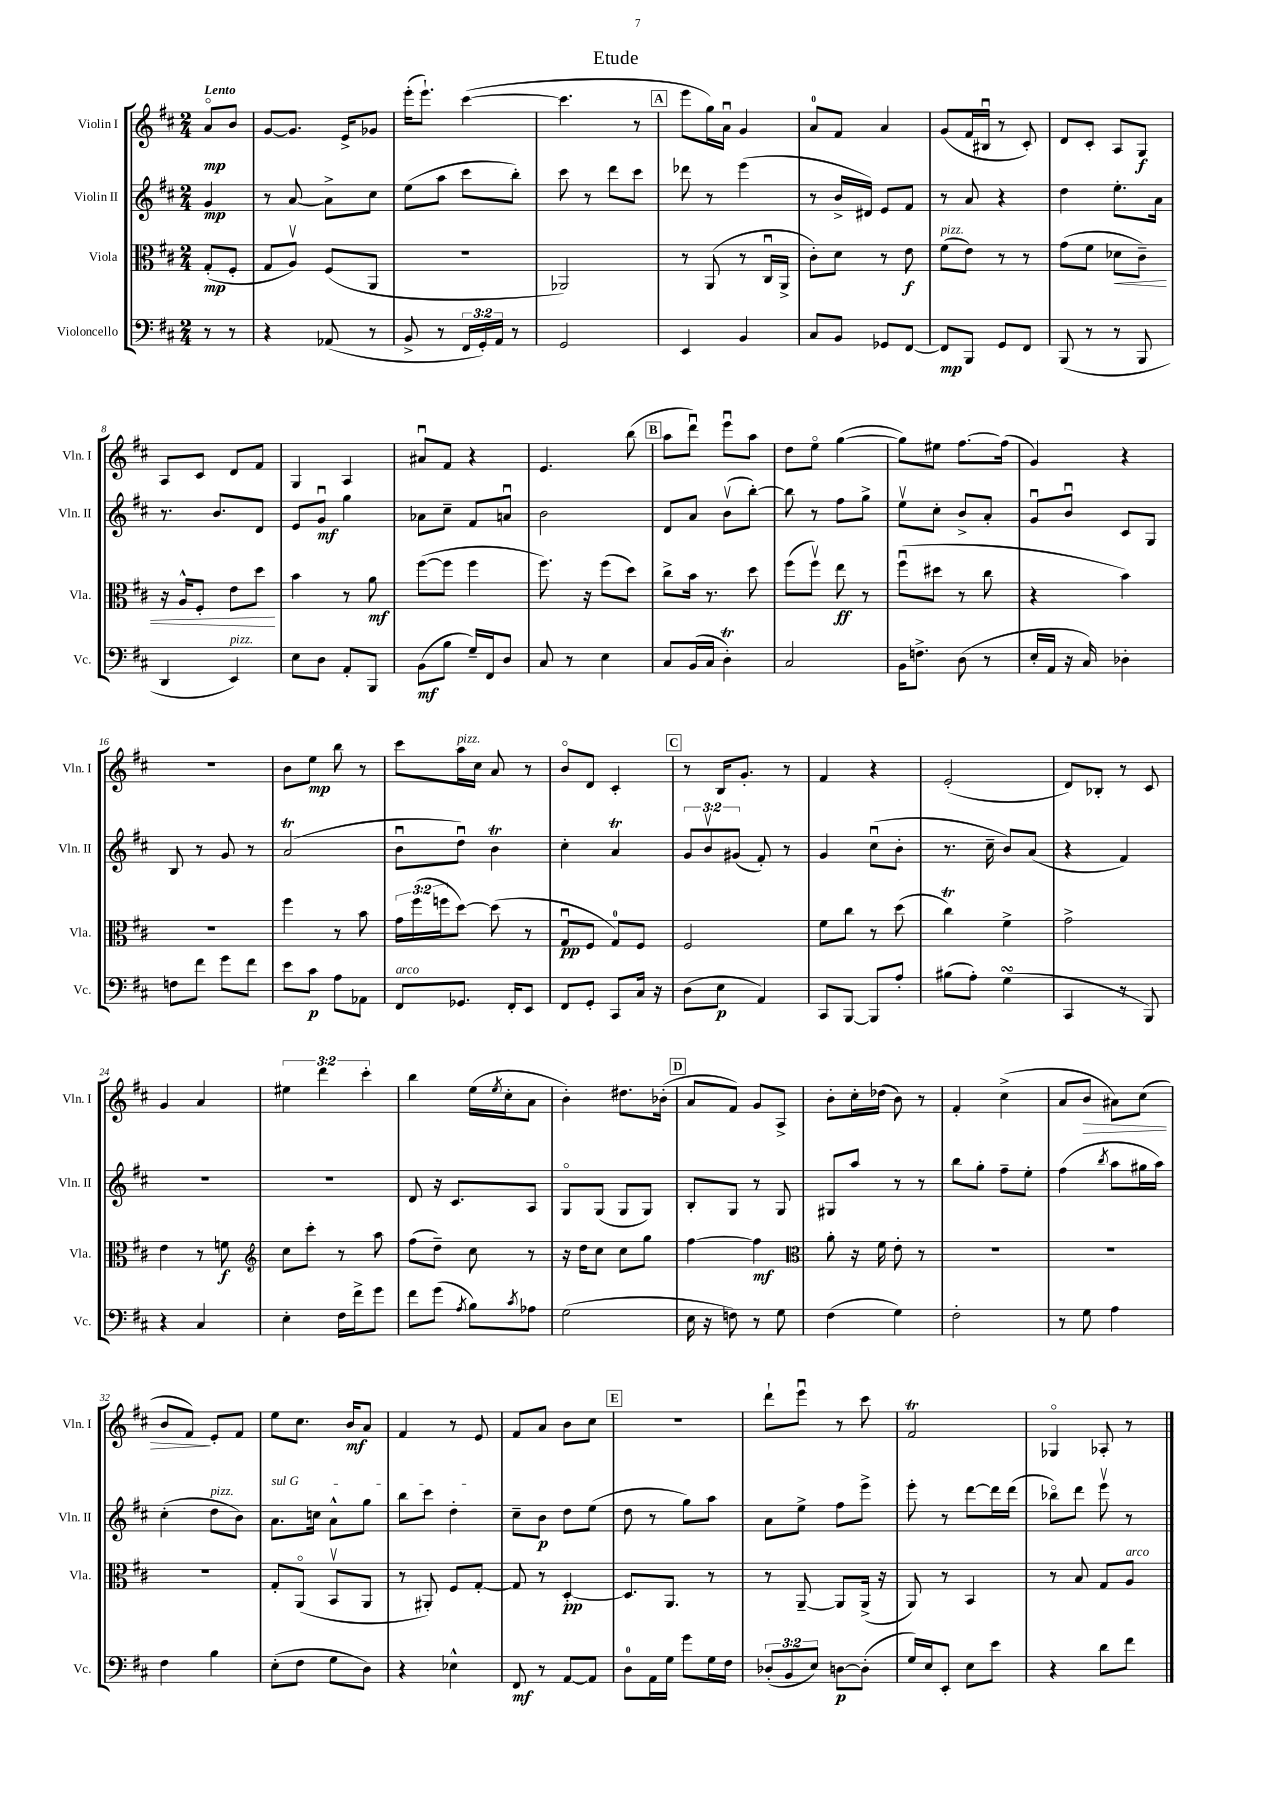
\header { title = "Etude" }
<<
\new StaffGroup <<
\new Staff = "s0" \with { instrumentName = "Violin I" shortInstrumentName = "Vln. I" } {
    \clef treble \key d \major \numericTimeSignature \time 2/4 \override Staff.TupletNumber.text = #tuplet-number::calc-fraction-text \partial 4 \tempo "Lento"
    a'8\flageolet\mp b'8 |
    g'8~ g'8. e'16-> ges'8 |
    e'''16-.( e'''8.-!) cis'''4~( |
    cis'''4. r8 |
    \mark \markup { \box "A" } e'''8 g''16) a'16\downbow g'4 |
    a'8-0 fis'8 a'4 |
    g'8( fis'16 bis16\downbow r8 cis'8-.) |
    d'8 cis'8-. a8 g8\f |
    a8 cis'8 d'8 fis'8 |
    g4 a4 |
    ais'8\downbow fis'8 r4 |
    e'4. b''8( |
    \mark \markup { \box "B" } a''8 d'''8\downbow) e'''8\downbow a''8 |
    d''8 e''8\flageolet g''4~( |
    g''8) eis''8 fis''8.~ fis''16( |
    g'4) r4 |
    R2 |
    b'8 e''8\mp b''8 r8 |
    cis'''8 a''16^\markup { \italic "pizz." } cis''16 a'8 r8 |
    b'8\flageolet d'8 cis'4-. |
    \mark \markup { \box "C" } r8 b16 g'8.-. r8 |
    fis'4 r4 |
    e'2-.( |
    d'8) bes8-. r8 cis'8 |
    g'4 a'4 |
    \tuplet 3/2 { eis''4 d'''4 cis'''4-. } |
    b''4 e''16( \acciaccatura { e''8 } cis''16-. a'8 |
    b'4-.) dis''8. bes'16-.( |
    \mark \markup { \box "D" } a'8 fis'8) g'8 a8-> |
    b'8-. cis''16-. des''16( b'8) r8 |
    fis'4-. cis''4->( |
    a'8 b'8\> ais'8) cis''8( |
    b'8 fis'8\!) e'8-. fis'8 |
    e''8 cis''8. b'16\mf a'8 |
    fis'4 r8 e'8 |
    fis'8 a'8 b'8 cis''8 |
    \mark \markup { \box "E" } R2 |
    d'''8-! e'''8\downbow r8 cis'''8 |
    fis'2\trill |
    ges4\flageolet aes8-. r8 \bar "|." |
}
\new Staff = "s1" \with { instrumentName = "Violin II" shortInstrumentName = "Vln. II" } {
    \clef treble \key d \major \numericTimeSignature \time 2/4 \override Staff.TupletNumber.text = #tuplet-number::calc-fraction-text \partial 4
    g'4\mp |
    r8 a'8~ a'8-> cis''8 |
    e''8( a''8 cis'''8 b''8-.) |
    cis'''8 r8 d'''8 cis'''8 |
    \mark \markup { \box "A" } des'''8 r8 e'''4( |
    r8 b'16-> dis'16) e'8 fis'8 |
    r8 a'8 r4 |
    d''4 e''8.-. a'16 |
    r8. b'8. d'8 |
    e'8 g'8\downbow\mf g''4 |
    aes'8 cis''8-- fis'8 a'8\downbow |
    b'2 |
    \mark \markup { \box "B" } d'8 a'8 b'8\upbow( b''8~-.) |
    b''8 r8 fis''8 g''8-> |
    e''8\upbow cis''8-. b'8-> a'8-. |
    g'8\downbow b'8\downbow cis'8 g8 |
    b8 r8 g'8 r8 |
    a'2\trill( |
    b'8\downbow d''8\downbow) b'4\trill |
    cis''4-. a'4\trill |
    \mark \markup { \box "C" } \tuplet 3/2 { g'8 b'8\upbow gis'8( } fis'8-.) r8 |
    g'4 cis''8\downbow( b'8-. |
    r8. cis''16-- b'8) a'8( |
    r4 fis'4) |
    r2 |
    R2 |
    d'8 r16 cis'8. a8 |
    g8\flageolet g8( g8 g8) |
    \mark \markup { \box "D" } b8-. g8 r8 g8 |
    gis8 a''8 r8 r8 |
    b''8 g''8-. fis''8-- e''8-. |
    fis''4( \acciaccatura { b''8 } a''8 gis''16 a''16) |
    cis''4-.( d''8^\markup { \italic "pizz." } b'8) |
    \once \override TextSpanner.bound-details.left.text = \markup { \italic "sul G" } a'8.\startTextSpan c''16 a'8-^ g''8 |
    b''8 cis'''8 d''4-.\stopTextSpan |
    cis''8-- b'8\p d''8 e''8( |
    \mark \markup { \box "E" } d''8 r8 g''8) a''8 |
    a'8 e''8-> fis''8 e'''8-> |
    e'''8-. r8 d'''8~ d'''16 d'''16( |
    bes''8\flageolet) d'''8 e'''8\upbow r8 \bar "|." |
}
\new Staff = "s2" \with { instrumentName = "Viola" shortInstrumentName = "Vla." } {
    \clef alto \key d \major \numericTimeSignature \time 2/4 \override Staff.TupletNumber.text = #tuplet-number::calc-fraction-text \partial 4
    g8-.\mp( fis8-. |
    g8 a8\upbow) fis8( a,8 |
    r2 |
    aes,2) |
    \mark \markup { \box "A" } r8 a,8( r8 cis16\downbow a,16-> |
    cis'8-.) d'8 r8 e'8\f |
    fis'8^\markup { \italic "pizz." }( e'8) r8 r8 |
    g'8( fis'8 des'8\< cis'8--) |
    r16 a16-^ fis8-. e'8 d''8\! |
    b'4 r8 a'8\mf |
    fis''8~( fis''8 fis''4 |
    fis''8.) r16 fis''8( d''8) |
    \mark \markup { \box "B" } cis''8-> b'16 r8. d''8 |
    fis''8( fis''8\upbow) e''8\ff r8 |
    fis''8\downbow( dis''8 r8 cis''8 |
    r4 b'4) |
    R2 |
    fis''4 r8 b'8 |
    \tuplet 3/2 { g'16 fis''16( f''16 } d''8~) d''8( r8 |
    g8\downbow\pp fis8 g8-0) fis8 |
    \mark \markup { \box "C" } fis2 |
    fis'8 cis''8 r8 d''8( |
    cis''4\trill) fis'4-> |
    g'2-> |
    e'4 r8 f'8\f |
    \clef treble cis''8 cis'''8-. r8 a''8 |
    fis''8( d''8--) cis''8 r8 |
    r16 d''16 cis''8 cis''8 g''8 |
    \mark \markup { \box "D" } fis''4~ fis''4\mf |
    \clef alto a'8-. r16 fis'16 e'8-. r8 |
    R2 |
    R2 |
    R2 |
    g8-. a,8\flageolet( b,8\upbow a,8 |
    r8 ais,8-.) fis8 g8~-. |
    g8 r8 d4~-.\pp |
    \mark \markup { \box "E" } d8. a,8. r8 |
    r8 a,8~-- a,8 a,16->( r16 |
    a,8) r8 b,4 |
    r8 b8 g8 a8^\markup { \italic "arco" } \bar "|." |
}
\new Staff = "s3" \with { instrumentName = "Violoncello" shortInstrumentName = "Vc." } {
    \clef bass \key d \major \numericTimeSignature \time 2/4 \override Staff.TupletNumber.text = #tuplet-number::calc-fraction-text \partial 4
    r8 r8 |
    r4 aes,8( r8 |
    b,8-> r8 \tuplet 3/2 { fis,16 g,16-.) a,16 } r8 |
    g,2 |
    \mark \markup { \box "A" } e,4 b,4 |
    cis8 b,8 ges,8 fis,8~ |
    fis,8\mp b,,8 g,8 fis,8 |
    b,,8( r8 r8 b,,8 |
    d,4 e,4^\markup { \italic "pizz." }) |
    e8 d8 a,8-. b,,8 |
    b,8\mf( b8 g16--) fis,16 d8 |
    cis8 r8 e4 |
    \mark \markup { \box "B" } cis8 b,16( cis16 d4-.\trill) |
    cis2 |
    b,16 f8.-> d8( r8 |
    e16-. a,16 r16 cis16) des4-. |
    f8 fis'8 g'8 fis'8 |
    e'8 cis'8\p a8 aes,8 |
    fis,8^\markup { \italic "arco" } ges,8. fis,16-. e,8 |
    fis,8 g,8-. cis,8 cis16 r16 |
    \mark \markup { \box "C" } d8( e8\p a,4) |
    cis,8 b,,8~ b,,8 a8-. |
    bis8( a8-.) g4\turn( |
    cis,4 r8 b,,8) |
    r4 cis4 |
    e4-. fis16 fis'16-> g'8 |
    fis'8 g'8( \acciaccatura { a8 } b8) \acciaccatura { cis'8 } aes8 |
    g2( |
    \mark \markup { \box "D" } e16 r16 f8) r8 g8 |
    fis4( g4) |
    fis2-. |
    r8 g8 a4 |
    fis4 b4 |
    e8-.( fis8 g8 d8) |
    r4 ees4-^ |
    fis,8\mf r8 a,8~ a,8 |
    \mark \markup { \box "E" } d8-0 a,16 g16 g'8 g16 fis16 |
    \tuplet 3/2 { des8-.( b,8 e8) } d8~\p d8-.( |
    g16) e16 e,8-. e8 e'8 |
    r4 d'8 fis'8 \bar "|." |
}
>>
>>
